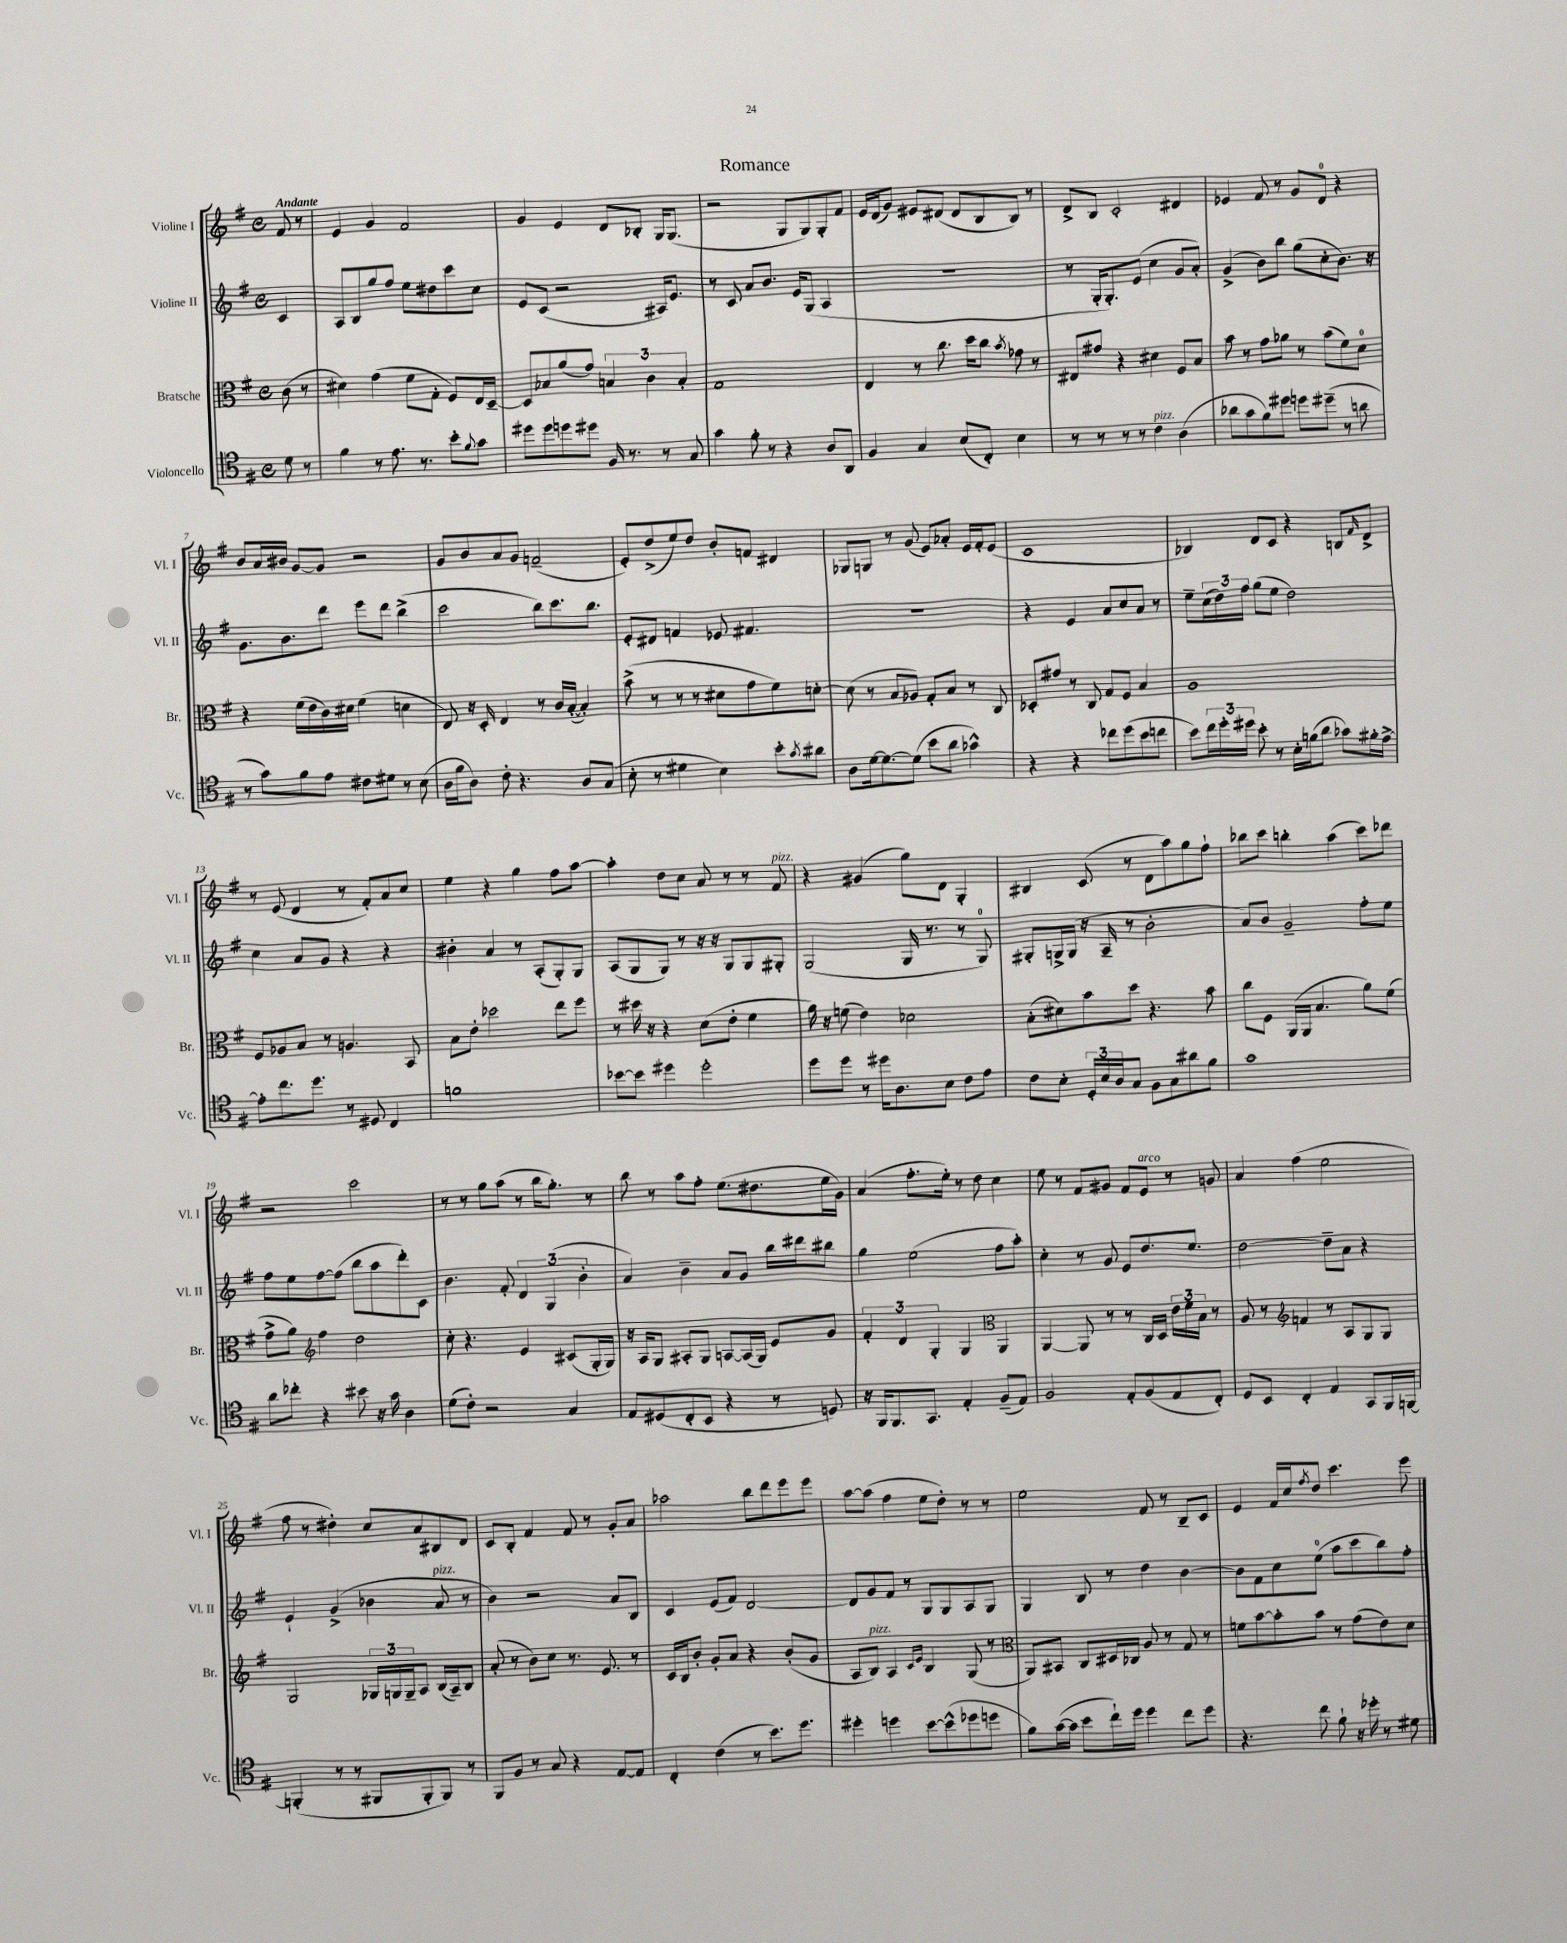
\header { title = "Romance" }
<<
\new StaffGroup <<
\new Staff = "s0" \with { instrumentName = "Violine I" shortInstrumentName = "Vl. I" } {
    \clef treble \key g \major \defaultTimeSignature \time 4/4 \partial 4 \tempo "Andante"
    fis'8 r8 |
    e'4 g'4 fis'2 |
    g'4 e'4 d'8 bes8-. g16 g8.( |
    r2 g8 g8) g8-. fis'8 |
    e'16 d'16( g'8) eis'8 dis'8( dis'8 b8 b8) r8 |
    d'8-> b8 c'2-. dis'4 |
    ees'4 fis'8 r8 g'8 d'8-0 r4 |
    b'8 a'16 bis'16 g'8~ g'8 r2 |
    g'8 b'8 a'8 g'8 f'2--( |
    e'8-.) d''8->( e''8) d''8 b'8-. f'8 dis'4 |
    ges8 g8 r8 g'8( e'8) aes'8-. e'16 fis'16-. e'8( |
    c'1 |
    bes4) d'8 c'8 r4 b8 \grace { fis'16 } d'8-> |
    r8 e'8( d'4 r8 fis'8-.) a'8 c''8 |
    e''4 r4 g''4 fis''8 a''8~ |
    a''4-. d''8 c''8 a'8 r8 r8 fis'8^\markup { \italic "pizz." } |
    r4 gis'4( g''8) d'8 g4-. |
    bis4 c'8( r8 d'8 a''8) g''8 fis''8-! |
    bes''8 c'''8 b''4-. a''4( c'''8) des'''8 |
    r2 c'''2 |
    r8 r8 g''8 a''8( r8 b''16 g''8.-.) r8 |
    b''8 r8 a''8 fis''8-. e''8.( dis''8. e''16 g'16) |
    a'4( fis''8.-. e''16-.) r8 d''8 c''4 |
    e''8 r8 fis'8 gis'8 fis'8 e'8^\markup { \italic "arco" } r8 g'8 |
    a'4 fis''4( e''2 |
    fis''8 r8 dis''4-.) c''8 a'8 bis8 d'8 |
    c'8 b8-. fis'4 fis'8 r8 g'8-. a'8 |
    aes''2 b''8 d'''8 e'''8 e'''8 |
    a''8~ a''8( fis''4 e''8 d''8-.) r8 r8 |
    e''2 fis'8 r8 b8-- c'8 |
    e'4 fis'16 c''16 \acciaccatura { fis''8 } d''8 c'''4. e'''8 \bar "|." |
}
\new Staff = "s1" \with { instrumentName = "Violine II" shortInstrumentName = "Vl. II" } {
    \clef treble \key g \major \defaultTimeSignature \time 4/4 \partial 4
    c'4 |
    a8 b8 g''8 fis''8 e''8 dis''8 c'''8 c''8 |
    e'8 c'8( r2 ais16) e'8. |
    r8 c'8 a'8 b'8. e'16 g8( a4 |
    R1 |
    r8 g16-. g8.-.) e'8( c''4 g'8 a'8-.) |
    g'4->( b'8) b''8 g''8( c''8-. b'8.) r16 |
    g'8. b'8. d'''8 e'''8 d'''8 b''4->( |
    c'''2 b''8) c'''8. b''8. |
    e'8-. dis'8 f'4 ees'8 fis'4. |
    r1 |
    r4 e'4 a'8 c''8 a'8 r8 |
    e''8-- \tuplet 3/2 { c''16( d''16) fis''16 } g''8( e''8 d''2) |
    c''4 a'8 g'8 r4 r4 |
    bis'4-. a'4 r8 a8-.( g8-.) g8 |
    a8( g8 g8) r8 r16 r16 g8 g8 gis8-. |
    g2( g16 r8. r8 g8-0) |
    gis8-. g16-> g16( r16 a16-- r8 b'2-. |
    a'8) b'8 g'2-- fis''8-. e''8 |
    fis''8 e''8 fis''8~ fis''8( b''8 a''8 d'''8-.) c'8 |
    b'4. fis'8-. \tuplet 3/2 { d'4 g4( b'4-. } |
    a'4) b'4-- a'8 g'8 b''16 dis'''16 bis''8 |
    g''4 e''2( fis''8 a''8-.) |
    c''4-. r8 g'8 e'8 d''8. e''8. |
    d''2~ d''8-- a'8 r4 |
    e'4-! g'4->( bes'4 a'8^\markup { \italic "pizz." } r8 |
    b'4) r2 a'8 b8 |
    c'4 e'8( fis'8) d'2~ |
    d'8 g'8 fis'8 r8 g8 g8 a8 g8 |
    g4 b8 r8 d''4 b'4~ |
    b'8 fis'8 c''8 e''8-0( a''8 c'''8 b''8) fis''8-. \bar "|." |
}
\new Staff = "s2" \with { instrumentName = "Bratsche" shortInstrumentName = "Br." } {
    \clef alto \key g \major \defaultTimeSignature \time 4/4 \partial 4
    c'8( r8 |
    dis'4) g'4( fis'8 g8-. fis8) e16 d16~-- |
    d8 bes8 a'8( g'8) \tuplet 3/2 { b4 c'4 b4-. } |
    g1 |
    e4 r8 c''8. d''16 c''8 \acciaccatura { b'8 } ges'8 r8 |
    eis8 gis'8 r4 dis'4 fis8 b8 |
    b'8 r8 g'8 aes'8 r8 b'8( fis'8) d'8-0 |
    r4 fis'16( e'16 c'16) dis'16 fis'4( d'4 |
    e8) r16 d16-. e4 r8 c'16 b16~-.( b4-.) |
    b'8->( r8 r8 r8 dis'8 g'8 fis'8) d'8~-. |
    d'8( r8 b8 aes8) g8-. b8 r8 c8 |
    des8-. gis'8 r8 c8 g8 fis8 b4 |
    a1 |
    fis8 aes8 b8 r8 a4. b,8 |
    b8 e'8-. des''2 e''8 fis''8 |
    r8 dis''16 r16 r4 d'8( e'8-. fis'4 |
    a'16) r16 f'8( e'4) des'2 |
    b8-.( dis'8) b'8 d''8 r4. b'8 |
    c''8 fis8 a,16( a,16 b4. a'8) fis'8( |
    g'8-> a'8) \clef treble fis''4 d''2 |
    c''8-. r4. e'4 cis'8( g16-. g16) |
    r16 a16 g8 ais8-. g8 a8~ a16( g16) e'8 g'8 |
    \tuplet 3/2 { fis'4-. d'4 g4-. } g4 \clef alto a,4 |
    a,4~ a,8 r8 r8 c16 d16 \tuplet 3/2 { e'16 fis'16 b16 } r8 |
    a8 r8 \clef treble f'4 r8 a8 g8 g8 |
    g2 \tuplet 3/2 { ges16 g16 g16-- } a8 b16( a16--) b8 |
    a'8-.( r8 b'8) c''8 r8. e'8. r8 |
    c'16 b16 b'8-. g'8-. a'8 r4 b'8-.( g'8 |
    a8 b8^\markup { \italic "pizz." }) a4 \grace { c'16 e'16 } b4 g8( r8 |
    \clef alto a,8) bis,8 c8 dis16 ces16 a8 r8 g8 r8 |
    f'8 b'8~ b'8-. b'8 r8 g'8( e'8) d'8 \bar "|." |
}
\new Staff = "s3" \with { instrumentName = "Violoncello" shortInstrumentName = "Vc." } {
    \clef tenor \key g \major \defaultTimeSignature \time 4/4 \partial 4
    d'8 r8 |
    fis'4 r8 e'8. r8. b'8-. \appoggiatura { fis'8 } g'8 |
    dis''8 dis''8 d''8 dis''8 fis16 r8. r8 g8 |
    g'4 fis'8-. r8 r4 a8 a,8 |
    fis4 g4 b8( c8-.) b4 |
    r8 r8 r8 r8 c'4^\markup { \italic "pizz." } a4( |
    aes'8 g'8 fis'8) dis''8 d''8 dis''8--( r8 a'8 |
    r8 g'8) fis'8 e'8 cis'8 dis'8 r8 b8( |
    a16 fis'16 a8) c'8-. r4. a8 g8( |
    b8-. r8 dis'4 b4) b'8-. \acciaccatura { g'8 } ais'8 |
    a8 d'16~ d'8.~ d'8( b'8 a'8 ges'4-^) |
    r4 r4 ces''8 d''8( b'8 c''8 |
    b'8) \tuplet 3/2 { c''16 d''16-. dis''16 } b'8-. r8 b16-. f'16( a'8 ges'8) fis'16-. e'16~-> |
    e'8-. c''8. d''8. r8 dis8 c4 |
    f'1 |
    bes'8~ bes'8 dis''4 dis''2-. |
    d''8 d''8 r8 dis''16 a8. b8 c'8 e'8 |
    c'8 b8-. \tuplet 3/2 { d16-. b16 a16 } g8 fis8 g8 ais'8 fis'8 |
    g'1 |
    a'8 ces''8-. r4 bis'8 r16 g'16 a4 |
    d'8( c'8-.) r2 g4 |
    e8 dis8( c8-. b,8 r4 r8 d8) |
    r16 fis,16 fis,8. g,8. e4-. fis8--( e8) |
    fis2 e8-. fis8( e8 c8-.) |
    d8 b,8 c4-. e4 g,8 fis,16 f,16~ |
    f,4-.( r8 r8 fis,8 fis,8-. fis,8) r8 |
    fis,8 fis8 r8 g8 r4 e8~ e8 |
    c4-. c'4( r8 b'8.) d''8. |
    dis''4-. d''4 b'8~ b'8-^( des''8 d''8 |
    fis'8) g'16~( g'16 b'8 c''16-!) d''16 d''4 c''8 d''8 |
    r4. c''8 fis'8-! r16 des''16-. r8 dis'8 \bar "|." |
}
>>
>>
